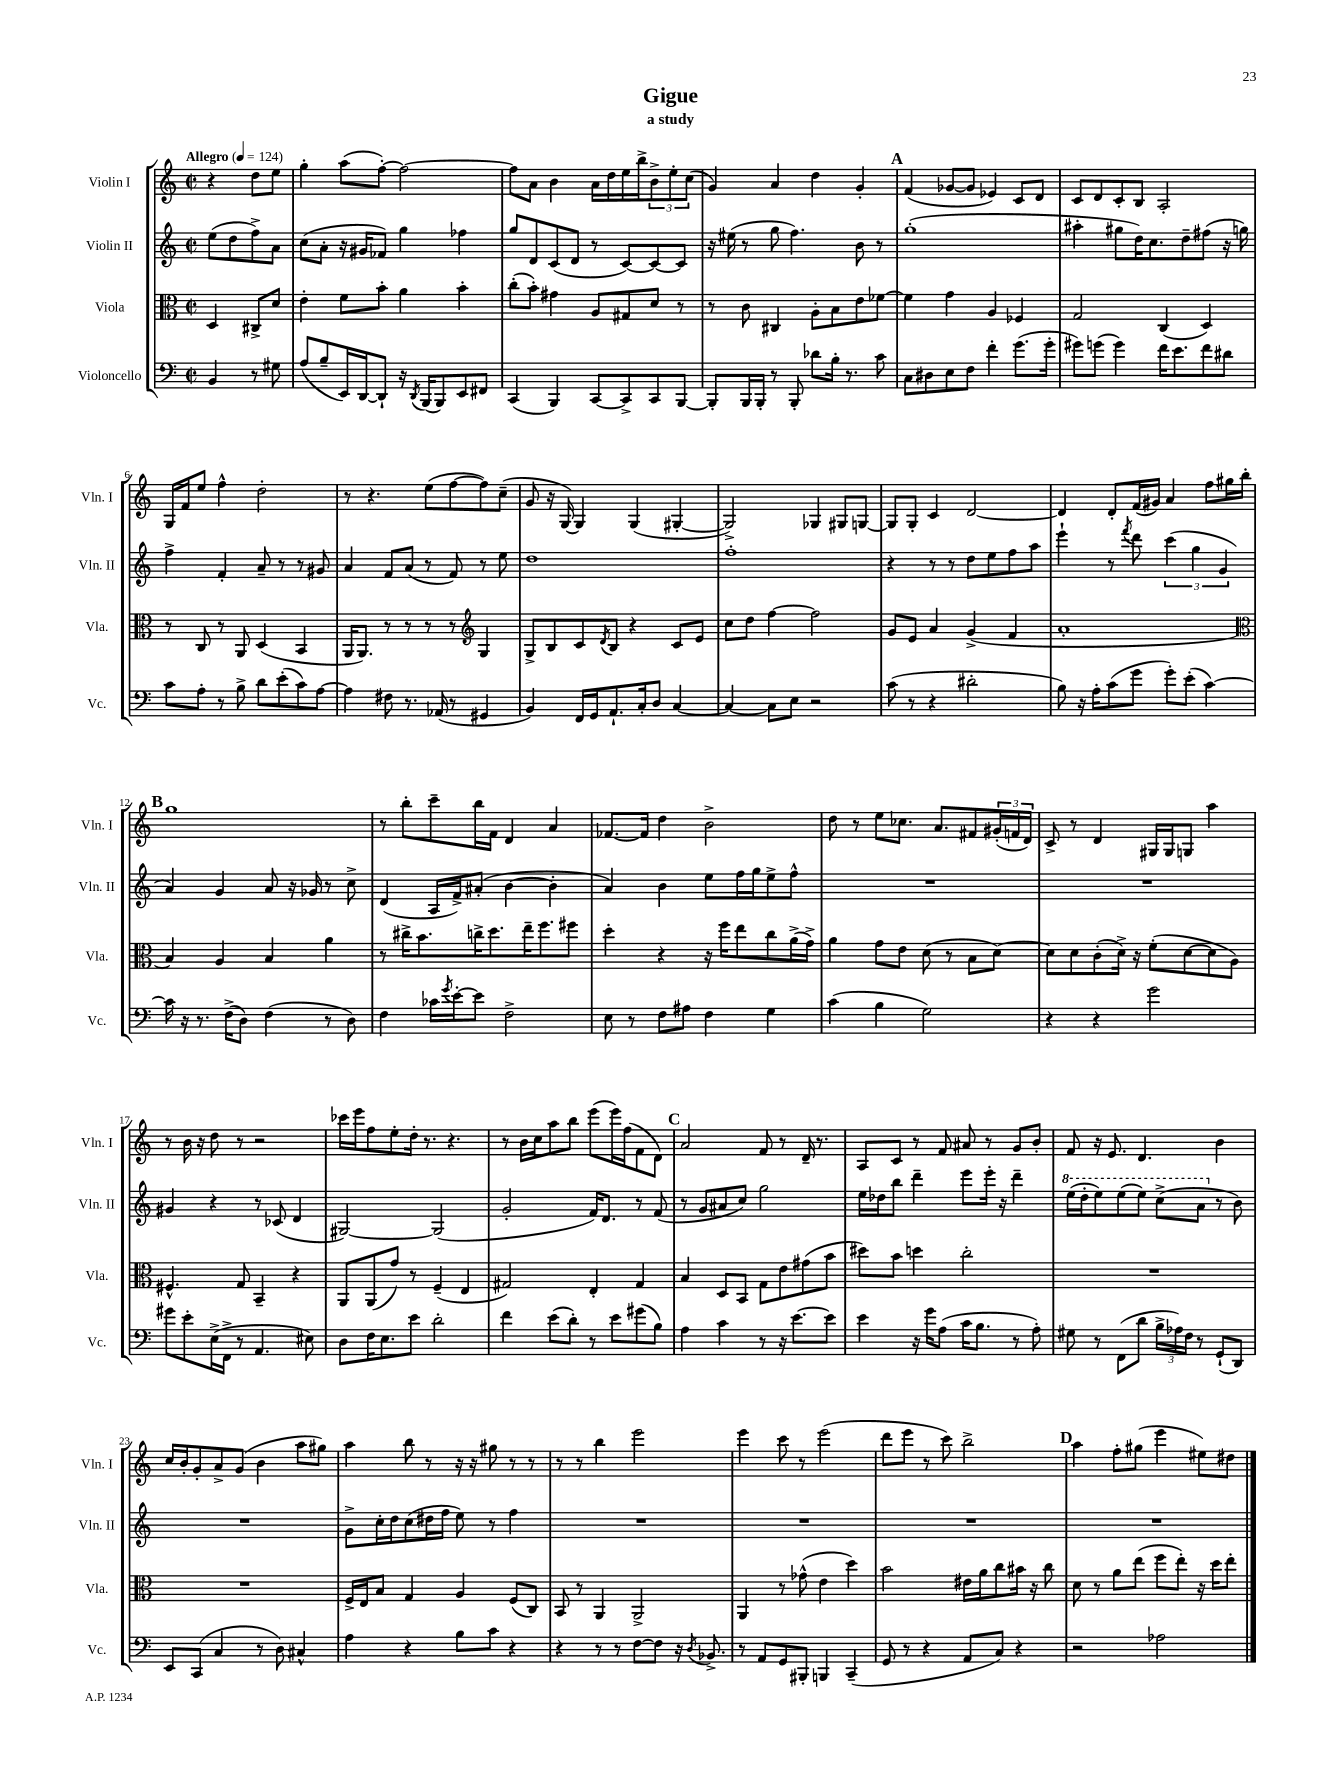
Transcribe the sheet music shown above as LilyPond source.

\header { title = "Gigue" subtitle = "a study" }
<<
\new StaffGroup <<
\new Staff = "s0" \with { instrumentName = "Violin I" shortInstrumentName = "Vln. I" } {
    \clef treble \key c \major \defaultTimeSignature \time 2/2 \partial 2 \tempo "Allegro" 4 = 124
    r4 d''8 e''8 |
    g''4-. a''8( f''8~-.) f''2~ |
    f''8 a'8 b'4 a'16 d''16 e''16 b''16-> \tuplet 3/2 { b'8-> e''8-. c''8( } |
    g'4) a'4 d''4 g'4-. |
    \mark \markup { \bold "A" } f'4( ges'8~ ges'8 ees'4) c'8 d'8 |
    c'8 d'8 c'8-. b8 a2-. |
    g16 f'16 e''8 f''4-^ d''2-. |
    r8 r4. e''8( f''8~ f''8) c''8--( |
    g'8 r16 g16~) g4 g4( gis4~-. |
    gis2->) ges4 gis8 g8~ |
    g8 g8-. c'4 d'2~ |
    d'4 d'8-. f'16( gis'16) a'4 f''8 gis''16 b''16-. |
    \mark \markup { \bold "B" } g''1 |
    r8 b''8-. c'''8-- b''16 f'16 d'4 a'4 |
    fes'8.~ fes'16 d''4 b'2-> |
    d''8 r8 e''8 ces''8. a'8. fis'8 \tuplet 3/2 { gis'16-.( f'16 d'16) } |
    c'8-> r8 d'4 gis16 gis16 g8 a''4 |
    r8 b'16 r16 d''8 r8 r2 |
    ces'''16 e'''16 f''8 e''8-. d''16-. r8. r4. |
    r8 b'16 c''16 a''8 b''8 e'''8( e'''16) f''16( f'8 d'8) |
    \mark \markup { \bold "C" } a'2 f'8 r8 d'16-- r8. |
    a8 c'8 r8 f'8 ais'8 r8 g'8 b'8-. |
    f'8 r16 e'8. d'4. b'4 |
    c''16 b'16-. g'8-. a'8-> g'8( b'4 a''8 gis''8) |
    a''4 b''8 r8 r16 r16 gis''8 r8 r8 |
    r8 r8 b''4 e'''2 |
    e'''4 c'''8 r8 e'''2( |
    d'''8 e'''8 r8 c'''8) b''2-> |
    \mark \markup { \bold "D" } a''4 f''8-. gis''8( e'''4 eis''8) dis''8 \bar "|." |
}
\new Staff = "s1" \with { instrumentName = "Violin II" shortInstrumentName = "Vln. II" } {
    \clef treble \key c \major \defaultTimeSignature \time 2/2 \partial 2
    e''8( d''8 f''8->) a'8 |
    c''8( a'8-. r16 gis'16 fes'8) g''4 fes''4 |
    g''8 d'8 c'8( d'8 r8 c'8~) c'8~ c'8 |
    r16 eis''16( r8 g''8 f''4.) b'8 r8 |
    \mark \markup { \bold "A" } g''1-.( |
    ais''4-. gis''8 d''16) c''8. d''8-- fis''8( r16 g''16) |
    f''4-> f'4-. a'8-- r8 r8 gis'8 |
    a'4 f'8 a'8( r8 f'8) r8 e''8 |
    d''1 |
    f''1-. |
    r4 r8 r8 d''8 e''8 f''8 a''8 |
    e'''4-! r8 \acciaccatura { f'''8 } d'''8 \tuplet 3/2 { c'''4( g''4 g'4 } |
    \mark \markup { \bold "B" } a'4) g'4 a'8 r16 ges'16 r8 c''8-> |
    d'4( a16 f'16->) ais'8-.( b'4~ b'4-. |
    a'4) b'4 e''8 f''16 g''16 e''8-> f''8-^ |
    R1 |
    R1 |
    gis'4 r4 r8 ces'8( d'4 |
    gis2~) gis2( |
    g'2-. f'16) d'8. r8 f'8( |
    \mark \markup { \bold "C" } r8 g'8 ais'8 c''8) g''2 |
    e''16 des''16 b''8 d'''4-- e'''8 e'''16-. r16 d'''4-- |
    \ottava #1 e'''16( d'''16-. e'''8) e'''8( e'''8) c'''8->( a''8 \ottava #0 r8 b'8) |
    R1 |
    g'8-> c''16-. d''16 c''8( dis''16 f''16 e''8) r8 f''4 |
    R1 |
    R1 |
    R1 |
    \mark \markup { \bold "D" } R1 \bar "|." |
}
\new Staff = "s2" \with { instrumentName = "Viola" shortInstrumentName = "Vla." } {
    \clef alto \key c \major \defaultTimeSignature \time 2/2 \partial 2
    d4 cis8-> d'8 |
    e'4-. f'8 b'8-. a'4 b'4-. |
    c''8-.( b'8-.) gis'4 a8 gis8 d'8 r8 |
    r8 c'8 cis4 a8-. b8 e'8 fes'8~ |
    \mark \markup { \bold "A" } fes'4 g'4 a4 fes4 |
    g2 c4( d4) |
    r8 c8 r8 a,8 d4( b,4 |
    a,16 a,8.) r8 r8 r8 r8 \clef treble g4 |
    g8-> b8 c'8 \acciaccatura { d'8 } b8 r4 c'8 e'8 |
    c''8 d''8 f''4~ f''2 |
    g'8 e'8 a'4 g'4->( f'4 |
    a'1-. |
    \mark \markup { \bold "B" } \clef alto b4) a4 b4 a'4 |
    r8 cis''16-> b'8. c''16-> d''8. e''16-- f''8. fis''8 |
    d''4-. r4 r16 f''16 e''8 c''8 a'16->( g'16->) |
    a'4 g'8 e'8 d'8( r8 b8 d'8~) |
    d'8 d'8 c'8-.( d'16->) r16 f'8-.( d'8~ d'8 a8) |
    fis4.-^ g8 b,4-- r4 |
    a,8 a,8( g'8) r8 f4--( e4 |
    gis2) e4-. gis4 |
    \mark \markup { \bold "C" } b4 d8 b,8 g8 e'8 gis'8( b'8 |
    dis''8) b'8 d''4 c''2-. |
    R1 |
    R1 |
    f16-> e16 b8 g4 a4 f8( c8) |
    b,8 r8 a,4 a,2-> |
    a,4 r8 ges'8-^( e'4 d''4) |
    b'2 eis'16 a'16 c''8 bis'16 r16 c''8 |
    \mark \markup { \bold "D" } d'8 r8 a'8 e''8( f''8 e''8-.) r16 d''16 e''8-. \bar "|." |
}
\new Staff = "s3" \with { instrumentName = "Violoncello" shortInstrumentName = "Vc." } {
    \clef bass \key c \major \defaultTimeSignature \time 2/2 \partial 2
    b,4 r8 gis8 |
    a8( b8-- e,16) d,16~ d,8-! r16 \acciaccatura { d,8 } b,,16( b,,8) e,8 fis,8 |
    c,4( b,,4) c,8~ c,8-> c,8 b,,8~ |
    b,,8-. b,,16 b,,16-. r8 b,,8-. des'8 b16-. r8. c'8 |
    \mark \markup { \bold "A" } c8 dis8 e8 f8 f'4-. g'8.( g'16-. |
    gis'8) g'8( g'4) f'16 e'8. f'8 dis'8 |
    c'8 a8-. r8 b8-> d'8 e'8-.( c'8) a8~ |
    a4 fis8 r8. aes,16( r8 gis,4 |
    b,4) f,16 g,16 a,8.-! c16-. d8 c4~ |
    c4~ c8 e8 r2 |
    c'8( r8 r4 dis'2-. |
    b8) r16 a16-. c'8( g'8 g'8-.) e'8-.( c'4~) |
    \mark \markup { \bold "B" } c'16 r16 r8. f16->( d8) f4( r8 d8) |
    f4 ces'16 \acciaccatura { g'8 } e'16~-. e'8 f2-> |
    e8 r8 f8 ais8 f4 g4 |
    c'4( b4 g2) |
    r4 r4 g'2 |
    gis'8 e'8-. e16->( f,16-> r8 a,4. eis8) |
    d8 f16 e8. e'8 d'2-. |
    f'4 e'8( d'8-.) r8 e'8 gis'8( b8) |
    \mark \markup { \bold "C" } a4 c'4 r8 r16 e'8.~ e'8 |
    e'4 r16 g'16 a8( c'16 b8. r8 a8-.) |
    gis8 r8 f,8( d'8 \tuplet 3/2 { b16-> aes16) f16 } r8 g,8-!( d,8) |
    e,8 c,8( c4 r8 d8) cis4-^ |
    a4 r4 b8 c'8 r4 |
    r4 r8 r8 f8~ f8 r16 \acciaccatura { d8 } bes,8.-> |
    r8 a,8 g,8 bis,,8-. b,,4 c,4--( |
    g,8 r8 r4 a,8 c8) r4 |
    \mark \markup { \bold "D" } r2 aes2 \bar "|." |
}
>>
>>
